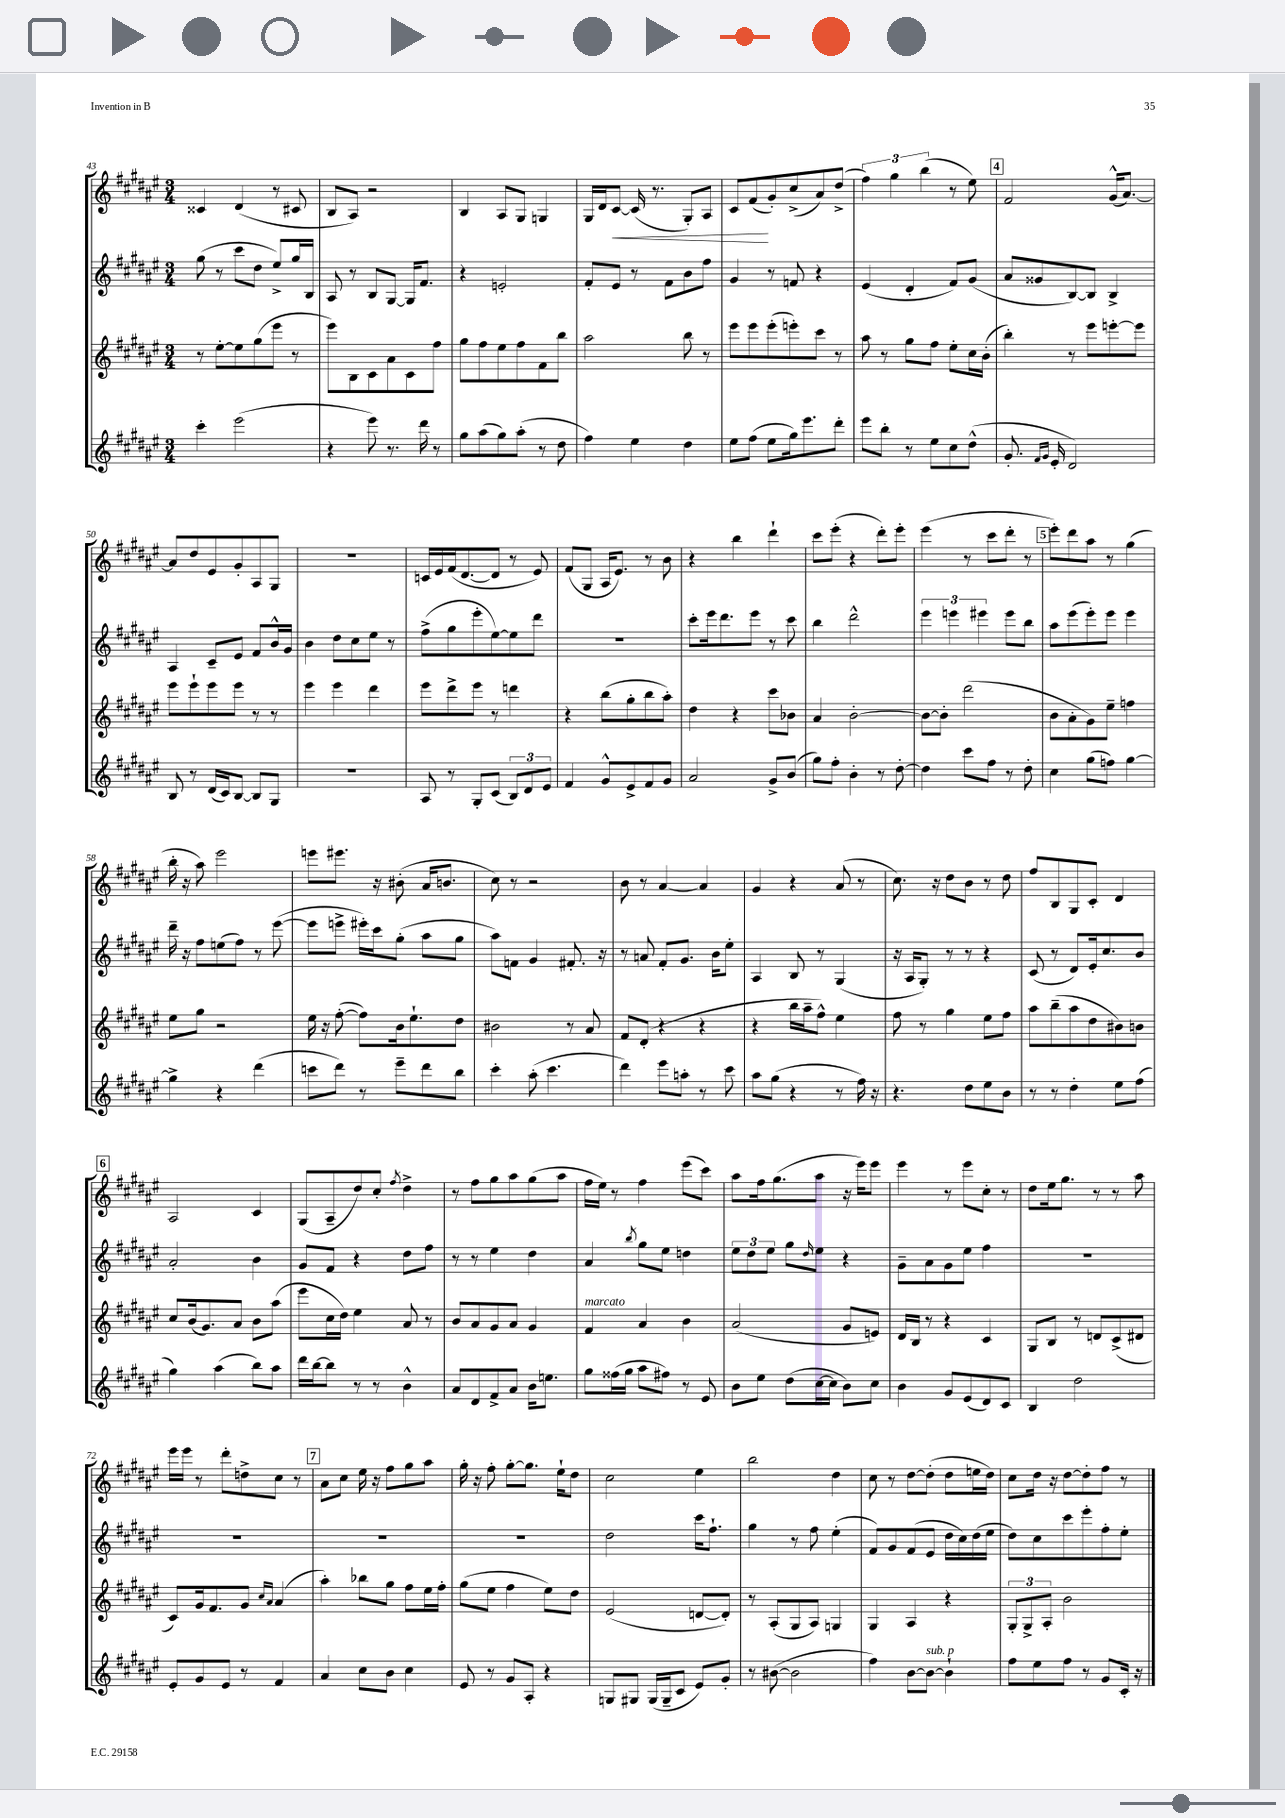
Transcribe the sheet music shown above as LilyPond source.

<<
\new StaffGroup <<
\new Staff = "s0" {
    \clef treble \key fis \major \numericTimeSignature \time 3/4
    cisis'4 dis'4( r8 cis'8 |
    b8 ais8) r2 |
    b4 ais8 gis8 g4 |
    gis16 dis'16 cis'8~\< cis'16( r8. gis8-.) ais8 |
    cis'8 fis'8\!( gis'8-.) cis''8->( ais'8) dis''8->( |
    \tuplet 3/2 { fis''4) gis''4 b''4( } r8 eis''8) |
    \mark \markup { \box "4" } fis'2 gis'16-^( ais'8.~) |
    ais'8 dis''8 eis'8 gis'8-. ais8 gis8 |
    R2. |
    c'16 eis'16 fis'16( dis'8.~ dis'8 r8 eis'8) |
    fis'8( gis8 ais16 eis'8.) r8 b'8 |
    r4 b''4 dis'''4-! |
    cis'''8 eis'''8-.( r4 dis'''8-.) eis'''8-. |
    eis'''4( r8 cis'''8 dis'''8-. r8 |
    \mark \markup { \box "5" } eis'''8-.) dis'''8 ais''8 r8 gis''4( |
    b''16-. r16 ais''8) eis'''2 |
    e'''8 eis'''8. r16 bis'8-.( ais'16 b'8. |
    cis''8) r8 r2 |
    b'8 r8 ais'4~ ais'4 |
    gis'4 r4 ais'8( r8 |
    cis''8.) r16 dis''8 b'8 r8 dis''8 |
    fis''8 b8 gis8 cis'8-. dis'4 |
    \mark \markup { \box "6" } ais2 cis'4 |
    gis8( ais8-- dis''8) cis''8-. \acciaccatura { fis''8 } dis''4-> |
    r8 fis''8 gis''8 ais''8 gis''8( ais''8 |
    fis''16 eis''16) r8 fis''4 eis'''8( cis'''8) |
    ais''8 fis''16 gis''8.( ais''8 r16 eis'''16) eis'''8 |
    eis'''4 r8 eis'''8 cis''8-. r8 |
    dis''8 eis''16 gis''8. r8 r8 ais''8 |
    eis'''16 eis'''16 r8 dis'''8-. d''8-> cis''8 r8 |
    \mark \markup { \box "7" } ais'8 cis''8 eis''16 r16 fis''8 gis''8 ais''8 |
    gis''16-. r16 fis''8-. gis''8~-. gis''8. eis''16-! dis''8 |
    cis''2 eis''4 |
    b''2 dis''4 |
    cis''8 r8 dis''8~ dis''8-.( dis''8 e''16 dis''16) |
    cis''8 dis''16 r16 dis''8~ dis''8-. fis''8 r8 \bar "|." |
}
\new Staff = "s1" {
    \clef treble \key fis \major \numericTimeSignature \time 3/4
    gis''8( r8 cis'''8 dis''8 eis''8->) gis''16 b16 |
    ais8 r8 b8 gis8~ gis16 fis'8. |
    r4 e'2-. |
    fis'8-. eis'8 r8 fis'8 b'8 fis''8 |
    gis'4 r8 f'8 r4 |
    eis'4( dis'4-. fis'8) gis'8( |
    \mark \markup { \box "4" } ais'8 gisis'8 b8~) b8 b4-> |
    ais4 cis'8-- eis'8 fis'8 b'16-^ gis'16 |
    b'4 dis''8 cis''8 eis''8 r8 |
    fis''8->( gis''8 eis'''8-. eis''8~) eis''8 dis'''8 |
    R2. |
    cis'''8-. eis'''16 dis'''8. eis'''8 r8 cis'''8 |
    b''4 dis'''2-^ |
    \tuplet 3/2 { eis'''4 e'''4 eis'''4 } eis'''8 b''8 |
    \mark \markup { \box "5" } ais''8 eis'''8( eis'''8-.) eis'''8 eis'''4 |
    dis'''16-- r16 fis''8 e''8( fis''8) r8 eis'''8~( |
    eis'''8 e'''8-> eis'''16-.) cis'''16 gis''8-.( ais''8 gis''8 |
    ais''8) f'8 gis'4 fis'8.-. r16 |
    r8 a'8 fis'8-. gis'8. b'16 eis''8-. |
    ais4 b8 r8 gis4( |
    r16 ais16 gis8-.) r8 r8 r4 |
    cis'8( r8 dis'8) eis'16-. cis''8. b'8 |
    \mark \markup { \box "6" } ais'2-. b'4 |
    gis'8 fis'8 r4 dis''8 fis''8 |
    r8 r8 eis''4 dis''4 |
    ais'4 \acciaccatura { b''8 } gis''8 eis''8 d''4 |
    \tuplet 3/2 { eis''8 dis''8 eis''8 } gis''8 \grace { dis''16 } eis''8 r4 |
    gis'8-- ais'8 gis'8 eis''8 fis''4 |
    R2. |
    R2. |
    \mark \markup { \box "7" } R2. |
    R2. |
    dis''2 cis'''16 fis''8.-! |
    gis''4 r8 fis''8 eis''4-.( |
    fis'8) gis'8 fis'8( eis'8 dis''16 cis''16) dis''16( eis''16 |
    dis''8) cis''8 cis'''8 eis'''8-. fis''8-. eis''8-. \bar "|." |
}
\new Staff = "s2" {
    \clef treble \key fis \major \numericTimeSignature \time 3/4
    r8 eis''8~-. eis''8 gis''8( eis'''8 r8 |
    eis'''8) b8 cis'8 ais'8 cis'8 fis''8 |
    gis''8 fis''8 eis''8 fis''8 fis'8 b''8 |
    ais''2 b''8 r8 |
    eis'''8 eis'''8 eis'''8-.( e'''8-.) cis'''8 r8 |
    ais''8 r8 gis''8 fis''8 eis''8-. cis''16 b'16-.( |
    \mark \markup { \box "4" } b''4-.) r8 eis'''8 e'''8~-. e'''8 |
    eis'''8 eis'''8-! eis'''8 eis'''8 r8 r8 |
    eis'''4 eis'''4 dis'''4 |
    eis'''8 dis'''8-> eis'''8 r8 d'''4 |
    r4 b''8( gis''8-. b''8 ais''8-.) |
    dis''4 r4 cis'''8 bes'8 |
    ais'4 b'2~-. |
    b'8~ b'8-. dis'''2( |
    \mark \markup { \box "5" } b'8 ais'8-. gis'8) eis''8-- f''4 |
    eis''8 gis''8 r2 |
    eis''16 r16 fis''8~-.( fis''8) b'16 eis''8.-! dis''8 |
    bis'2 r8 ais'8 |
    fis'8 dis'8-.( r4 r4 |
    r4 b''16 ais''16-- fis''8-^) eis''4 |
    fis''8 r8 gis''4 eis''8 fis''8 |
    ais''8 b''8--( ais''8 dis''8 bis'8) b'8 |
    \mark \markup { \box "6" } cis''8 b'16( gis'8.) ais'8 b'8 ais''8( |
    eis'''8 cis''16 dis''16) eis''4 ais'8 r8 |
    b'8 ais'8 gis'8 ais'8 gis'4 |
    fis'4^\markup { \italic "marcato" } ais'4 b'4 |
    ais'2( gis'8 e'8) |
    dis'16 b16 r8 r4 cis'4 |
    gis8 b8 r8 d'8 cis'8->( dis'8 |
    cis'8) gis'16 fis'8. gis'8 \grace { cis''16 ais'16 } ais'4( |
    \mark \markup { \box "7" } ais''4-.) bes''8 gis''8 fis''8 eis''16 fis''16-. |
    gis''8( eis''8 fis''4 eis''8) dis''8 |
    eis'2( d'8~ d'8-.) |
    r8 ais8-.( gis8 ais8) g4 |
    gis4 ais4 r4 |
    \tuplet 3/2 { gis8-. gis8-> ais8-. } b'2 \bar "|." |
}
\new Staff = "s3" {
    \clef treble \key fis \major \numericTimeSignature \time 3/4
    cis'''4-. eis'''2( |
    r4 eis'''8) r8. dis'''16 r8 |
    gis''8 ais''8( gis''8) ais''8-.( r8 dis''8 |
    fis''4) eis''4 dis''4 |
    eis''8 fis''8( eis''8 gis''16) eis'''8. dis'''8-. |
    eis'''8 b''8-. r8 eis''8 cis''8 dis''8-^( |
    \mark \markup { \box "4" } gis'8.-. \grace { fis'16 gis'16 } eis'16-. dis'2) |
    b8 r8 dis'16( cis'16) b8~ b8 gis8 |
    R2. |
    ais8 r8 gis8-. cis'8( \tuplet 3/2 { b8) dis'8 eis'8 } |
    fis'4 gis'8-^ eis'8-> fis'8 gis'8 |
    ais'2 gis'8-> b'8( |
    gis''8) fis''8-. b'4-. r8 dis''8~-. |
    dis''4 cis'''8 fis''8 r8 dis''8-. |
    \mark \markup { \box "5" } cis''4 gis''8( f''8) gis''4~ |
    gis''4-> r4 dis'''4( |
    c'''8 dis'''8) r8 eis'''8-- dis'''8 b''8 |
    cis'''4-. ais''8-.( cis'''4. |
    dis'''4) eis'''8 a''8-. r8 cis'''8 |
    ais''8 gis''8( r4 r8 fis''16) r16 |
    r4. dis''8 eis''8 b'8 |
    r8 r8 dis''4-. eis''8 fis''8( |
    \mark \markup { \box "6" } gis''4) ais''4( b''8) ais''8 |
    dis'''16 b''16~ b''8 r8 r8 b'4-^ |
    ais'8 dis'8 fis'8-> ais'8 b'16 e''8. |
    gis''8 fisis''16( gis''16 ais''8 fis''8) r8 eis'8 |
    b'8 eis''8 dis''8( cis''16~ cis''16 b'8) cis''8 |
    b'4 gis'8 eis'8( dis'8) cis'8 |
    b4 dis''2 |
    eis'8-. gis'8 eis'8 r8 fis'4 |
    \mark \markup { \box "7" } ais'4 cis''8 b'8 cis''4 |
    eis'8 r8 gis'8 ais8-. r4 |
    g8 gis8 gis16( gis16-- cis'8 eis'8) gis'8-. |
    r8 bis'8~( bis'2 |
    fis''4) b'8~ b'8~^\markup { \italic "sub. p" } b'4-! |
    fis''8 eis''8 fis''8 r8 gis'8 cis'16-. r16 \bar "|." |
}
>>
>>
\layout { \context { \Score currentBarNumber = #43 } }
